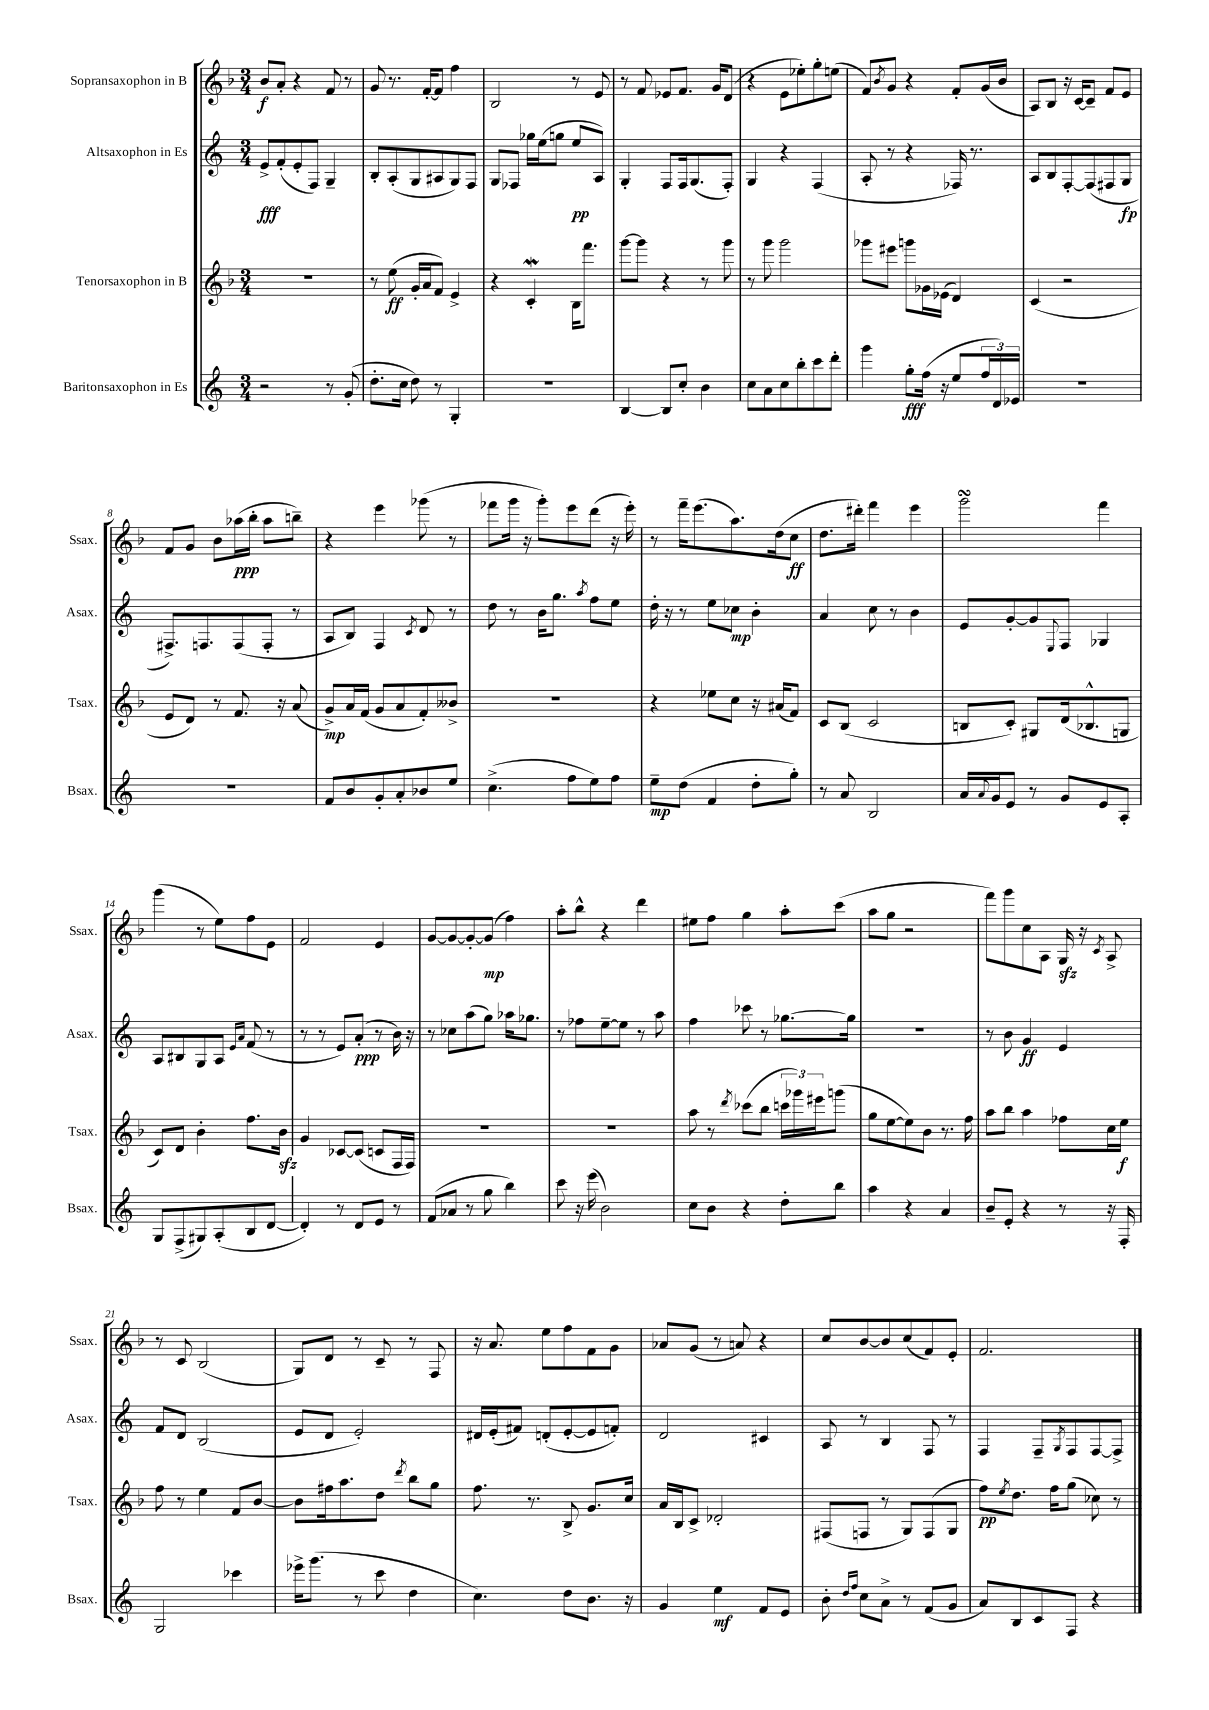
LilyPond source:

<<
\new StaffGroup <<
\new Staff = "s0" \with { instrumentName = "Sopransaxophon in B" shortInstrumentName = "Ssax." } {
    \clef treble \key f \major \numericTimeSignature \time 3/4
    bes'8\f a'8-. r4 f'8 r8 |
    g'8 r8. f'16~-. f'8 f''4 |
    bes2 r8 e'8 |
    r8 f'8 ees'8 f'8. g'16 d'8( |
    r4 e'8 ees''8-.) g''8-. e''8( |
    f'8) \acciaccatura { bes'8 } g'8 r4 f'8-. g'16( bes'16 |
    a8) bes8 r16 c'16~ c'8-- f'8 e'8 |
    f'8 g'8 bes'8 aes''16\ppp( bes''16-. aes''8 b''8--) |
    r4 e'''4 ges'''8( r8 |
    fes'''8 g'''16 r16 g'''8-.) e'''8 d'''8( r16 e'''16-.) |
    r8 f'''16-- e'''8.( a''8.) d''16( c''8\ff |
    d''8. dis'''16-.) f'''4 e'''4 |
    g'''2\turn f'''4 |
    g'''4( r8 e''8) f''8 e'8 |
    f'2 e'4 |
    g'8~ g'8~ g'8~-. g'8\mp( f''4) |
    a''8-. bes''8-^ r4 d'''4 |
    eis''8 f''8 g''4 a''8-. c'''8( |
    a''8 g''8 r2 |
    f'''8) g'''8 c''8 a8 g16\sfz r16 \acciaccatura { c'8 } a8-> |
    r8 c'8 bes2( |
    g8) d'8 r8 c'8-- r8 f8 |
    r16 a'8. e''8 f''8 f'8 g'8 |
    aes'8 g'8( r8 a'8) r4 |
    c''8 bes'8~ bes'8 c''8( f'8) e'8-. |
    f'2. \bar "|." |
}
\new Staff = "s1" \with { instrumentName = "Altsaxophon in Es" shortInstrumentName = "Asax." } {
    \clef treble \key c \major \numericTimeSignature \time 3/4
    e'8->\fff f'8-.( e'8-. f8) g4-- |
    b8-. a8-.( g8 ais8 g8) f8 |
    g8 fes8 ges''16 e''16( g''8 e''8\pp a8) |
    g4-. f8 f16 g8.( f8-.) |
    g4 r4 f4( |
    a8-. r8 r4 fes16) r8. |
    a8 b8 f8~-. f8( fis8 g8\fp |
    fis8.->) f8. f8( f8-. r8 |
    a8 b8) f4 \acciaccatura { c'8 } d'8 r8 |
    d''8 r8 b'16 g''8. \acciaccatura { a''8 } f''8 e''8 |
    d''16-. r16 r8 e''8 ces''8\mp b'4-. |
    a'4 c''8 r8 b'4 |
    e'8 g'8~-. g'8 \appoggiatura { e8 } f8 ges4 |
    a8 bis8 g8 a8 \grace { e'16 a'16 } f'8( r8 |
    r8 r8 e'8) a'8-.\ppp( r8 b'16) r16 |
    r8 ces''8 a''8( g''8) aes''16 ges''8. |
    r8 fes''8 e''8~-- e''8 r8 a''8 |
    f''4 ces'''8 r8 ges''8.~ ges''16 |
    R2. |
    r8 b'8 g'4\ff e'4 |
    f'8 d'8 b2( |
    e'8 d'8 e'2-.) |
    dis'16 e'16-.( fis'8) d'8-.( e'8~-. e'8 f'8-.) |
    d'2 cis'4 |
    a8 r8 b4 f8 r8 |
    f4 f8-- \acciaccatura { g8 } f8 f8~ f8-> \bar "|." |
}
\new Staff = "s2" \with { instrumentName = "Tenorsaxophon in B" shortInstrumentName = "Tsax." } {
    \clef treble \key f \major \numericTimeSignature \time 3/4
    R2. |
    r8 e''8\ff( g'16-. a'16 f'8) e'4-> |
    r4 c'4-.\mordent bes16 f'''8. |
    g'''8~ g'''8 r4 r8 g'''8 |
    r8 g'''8 g'''2 |
    ges'''8 eis'''8 g'''8 ges'16 ees'16( d'4) |
    c'4( r2 |
    e'8 d'8) r8 f'8. r16 a'8( |
    g'8->\mp) a'16 f'16( g'8 a'8 f'8-.) beses'8-> |
    R2. |
    r4 ees''8 c''8 r16 ais'16( f'8) |
    c'8 bes8( c'2 |
    b8 c'8-.) gis8 d'16( bes8.-^ g8 |
    c'8) d'8 bes'4-. f''8. bes'16\sfz |
    g'4 ces'8~ ces'8( c'8 f16 f16) |
    R2. |
    R2. |
    a''8 r8 \acciaccatura { d'''8 } ces'''8( bes''8 \tuplet 3/2 { c'''16 ges'''16) eis'''16 } g'''8( |
    g''8 e''8~ e''8) bes'8 r8. f''16 |
    a''8 bes''8 a''4 fes''8 c''16 e''16\f |
    f''8 r8 e''4 f'8 bes'8~ |
    bes'8 fis''16 a''8. d''8 \acciaccatura { d'''8 } bes''8 g''8 |
    f''8. r8. bes8-> g'8. c''16 |
    a'16 bes16 c'8-> des'2-. |
    fis8( f8 r8 g8) f8( g8 |
    f''8\pp) \acciaccatura { e''8 } d''8. f''16 g''8( ces''8) r8 \bar "|." |
}
\new Staff = "s3" \with { instrumentName = "Baritonsaxophon in Es" shortInstrumentName = "Bsax." } {
    \clef treble \key c \major \numericTimeSignature \time 3/4
    r2 r8 g'8-.( |
    d''8.-. c''16 d''8) r8 g4-. |
    R2. |
    b4~ b8 c''8-. b'4 |
    c''8 a'8 c''8 b''8-. c'''8 d'''8-. |
    g'''4 g''8-.\fff f''16( r16 e''8 \tuplet 3/2 { f''16 d'16) ees'16 } |
    R2. |
    R2. |
    f'8 b'8 g'8-. a'8-. bes'8 e''8 |
    c''4.->( f''8 e''8) f''8 |
    e''8--\mp d''8( f'4 d''8-. g''8-.) |
    r8 a'8 b2 |
    a'16 \appoggiatura { a'8 } g'16 e'8 r8 g'8 e'8 a8-. |
    g8 f8->( gis8) a8-.( b8 d'8~ |
    d'4-.) r8 d'8 e'8 r8 |
    f'8( aes'8 r8 g''8 b''4) |
    c'''8 r16 e'''16( b'2) |
    c''8 b'8 r4 d''8-. b''8 |
    a''4 r4 a'4 |
    b'8-- e'8-. r4 r8 r16 f16-. |
    g2 ces'''4 |
    ees'''16-> g'''8.( r8 c'''8 d''4 |
    c''4.) d''8 b'8. r16 |
    g'4 e''4\mf f'8 e'8 |
    b'8-. \grace { d''16 f''16 } c''8 a'8-> r8 f'8( g'8 |
    a'8) b8 c'8 f8 r4 \bar "|." |
}
>>
>>
